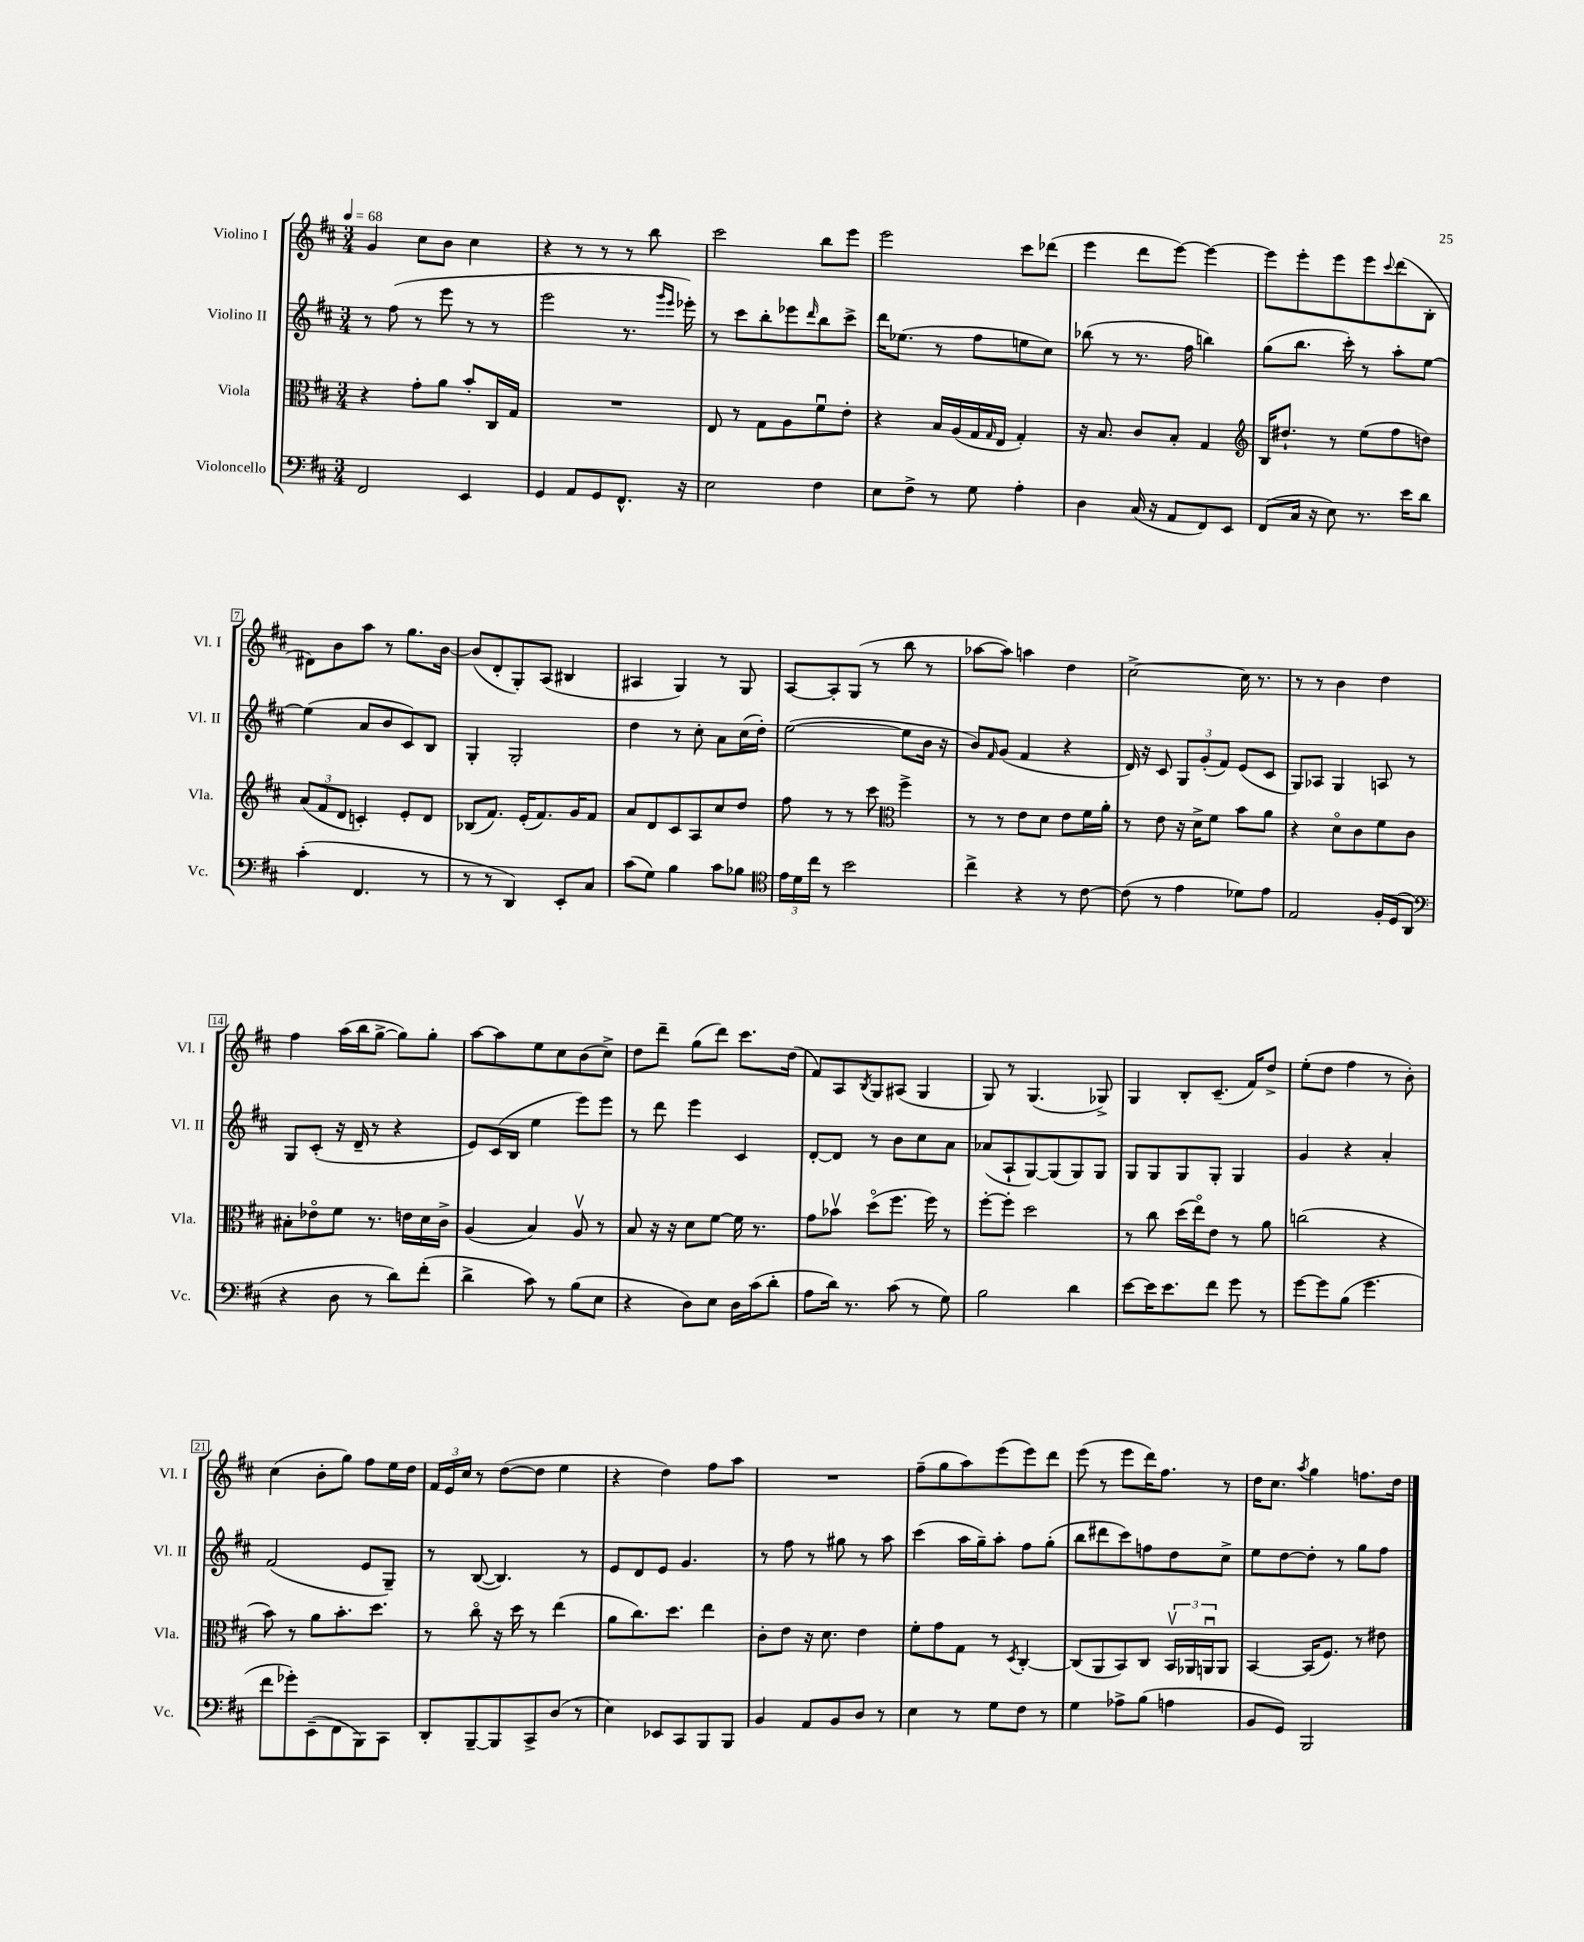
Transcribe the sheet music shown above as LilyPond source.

<<
\new StaffGroup <<
\new Staff = "s0" \with { instrumentName = "Violino I" shortInstrumentName = "Vl. I" } {
    \clef treble \key d \major \numericTimeSignature \time 3/4 \tempo 4 = 68
    g'4 cis''8 b'8 cis''4 |
    r4 r8 r8 r8 b''8 |
    cis'''2 b''8 e'''8 |
    e'''2 cis'''8 des'''8( |
    e'''4 d'''8 e'''8~) e'''4~ |
    e'''8 e'''8-. e'''8 e'''8 \appoggiatura { cis'''8 } d'''8( b8-. |
    dis'8) b'8 a''8 r8 g''8. b'16~ |
    b'8( d'8-. g8-.) a8( bis4 |
    ais4 g4) r8 g8 |
    a8~ a8-. g8( r8 b''8 r8 |
    aes''8~ aes''8) a''4 d''4 |
    cis''2~-> cis''16 r8. |
    r8 r8 b'4 d''4 |
    fis''4 a''16( b''16 g''8~-> g''8) g''8-. |
    a''8~ a''8 e''8 cis''8 b'8( cis''8->) |
    d''8 d'''8-- g''8( d'''8) cis'''8. d''16( |
    fis'8) a8 \acciaccatura { b8 } g8 ais8( g4 |
    g8) r8 g4.( ges8->) |
    g4 b8-. cis'8.--( fis'16) d''8-> |
    e''8-.( d''8 fis''4 r8 b'8-.) |
    cis''4( b'8-. g''8) fis''8 e''16 d''16 |
    \tuplet 3/2 { fis'16 e'16 cis''16 } r8 d''8~( d''8 e''4 |
    r4 d''4) fis''8 a''8 |
    R2. |
    fis''8--( g''8 a''8) e'''8( e'''8) d'''8 |
    e'''8( r8 e'''8 d'''16) fis''8. r8 |
    d''16 cis''8. \acciaccatura { a''8 } g''4 f''8. d''16 \bar "|." |
}
\new Staff = "s1" \with { instrumentName = "Violino II" shortInstrumentName = "Vl. II" } {
    \clef treble \key d \major \numericTimeSignature \time 3/4
    r8 fis''8( r8 e'''8 r8 r8 |
    e'''2 r8. \grace { g'''16 e'''16 } ees'''16-.) |
    r8 cis'''8 b''8-. ees'''8 \grace { d'''16 } b''8 cis'''8-> |
    d'''16 ees''8.( r8 fis''8 e''8 cis''8) |
    bes''8( r8 r8. fis''16 b''4) |
    g''8( b''8. cis'''16-.) r8 a''8-. e''8~ |
    e''4( a'8 b'8 cis'8) b8 |
    g4-. g2-. |
    d''4 r8 cis''8-. a'8 cis''16( d''16-.) |
    e''2~( e''8 b'16 r16 |
    b'8) \grace { fis'16 } g'8( fis'4 r4 |
    d'16) r16 cis'8 \tuplet 3/2 { g8 g'8-.( fis'8) } e'8( cis'8 |
    g8) aes8 g4 a8 r8 |
    g8 cis'8-.( r16 d'16-- r8 r4 |
    e'8) cis'16( b16 e''4 e'''8) e'''8 |
    r8 d'''8 e'''4 cis'4 |
    d'8~-. d'8 r8 b'8 cis''8 a'8 |
    aes'8( a8-! g8~) g8( g8) g8 |
    g8 g8 g8 g8-. g4 |
    g'4 r4 a'4-. |
    fis'2( e'8 g8--) |
    r8 b8~( b4.) r8 |
    e'8 d'8 e'8 g'4. |
    r8 fis''8 r8 gis''8 r8 a''8 |
    cis'''4( a''16 g''16--) a''8-. fis''8 g''8-.( |
    b''8 dis'''8 cis'''8) f''8 d''8 cis''8-> |
    e''8 d''8~ d''8-. r8 g''8 fis''8 \bar "|." |
}
\new Staff = "s2" \with { instrumentName = "Viola" shortInstrumentName = "Vla." } {
    \clef alto \key d \major \numericTimeSignature \time 3/4
    r4 g'8-. a'8 b'8-. cis16 g16 |
    R2. |
    e8 r8 g8 a8 fis'8\downbow e'8-. |
    r4 b16 a16( g16 \grace { g16 } e16 g4-.) |
    r16 b8. cis'8 b8-. g4 |
    \clef treble b16 dis''8.-! r8 e''8( fis''8 d''8) |
    \tuplet 3/2 { a'8( fis'8 d'8 } c'4-.) e'8-. d'8 |
    bes8( fis'8.) e'16-.( fis'8.) g'16 fis'8 |
    a'8 d'8 cis'8 a8 cis''8 d''8 |
    fis''8 r8 r8 cis'''8 \clef alto fis''4-> |
    r8 r8 e'8 d'8 e'8 fis'16 a'16-. |
    r8 e'8 r16 d'16-> fis'8 b'8 a'8 |
    r4 d'8\flageolet cis'8 fis'8 cis'8 |
    bis8-. ees'8\flageolet fis'8 r8. e'16 d'16 cis'16-> |
    a4( b4) a8\upbow r8 |
    b8 r16 r16 d'8 fis'8~ fis'16 r8. |
    g'8 bes'8\upbow d''8\flageolet( fis''8. fis''16) r8 |
    fis''8~-. fis''8-. d''2 |
    r8 cis''8 d''16( e''16\flageolet) e'8 r8 a'8 |
    c''2( r4 |
    b'8) r8 a'8 b'8.-. d''8. |
    r8 cis''8\flageolet r16 d''16 r8 e''4( |
    a'8 cis''8.) d''8. e''4 |
    cis'8-. e'8 r16 d'8. e'4 |
    fis'8-. g'8 g8 r8 \acciaccatura { d8 } cis4~-. |
    cis8( a,8 b,8) cis8 \tuplet 3/2 { b,16\upbow aes,16 a,16\downbow } a,8 |
    b,4~ b,16( fis8.) r8 eis'8 \bar "|." |
}
\new Staff = "s3" \with { instrumentName = "Violoncello" shortInstrumentName = "Vc." } {
    \clef bass \key d \major \numericTimeSignature \time 3/4
    fis,2 e,4 |
    g,4 a,8 g,8 fis,8.-^ r16 |
    e2 fis4 |
    e8 fis8-> r8 g8 a4-. |
    d4 cis16( r16 a,8 fis,8) e,8 |
    fis,8( cis16 r16 e8) r8. e'16 d'8 |
    cis'4-.( fis,4. r8 |
    r8 r8 d,4) e,8-. cis8 |
    cis'8( g8) b4 cis'8 bes8 |
    \clef tenor \tuplet 3/2 { e'16 d'16 cis''16 } r8 b'2 |
    cis''4-> r4 r8 cis'8~ |
    cis'8( r8 e'4 des'8) e'8 |
    e2 fis16-. d16( a,8 |
    \clef bass r4 d8 r8 d'8) fis'8-.( |
    d'4-> cis'8) r8 b8( e8 |
    r4 d8) e8 d16 cis'16( d'8-. |
    a8 d'16) r8. cis'8( r8 g8) |
    b2 d'4 |
    e'8~ e'16 e'8. fis'8 g'8 r8 |
    g'8~ g'8 b8( g'4. |
    fis'8 ges'8-.) e,8--( fis,8 b,,8) cis,8 |
    d,8-. b,,8~-- b,,8 cis,8-> d8( r8 |
    e4) ees,8 cis,8 b,,8 b,,8 |
    b,4 a,8 b,8 d8 r8 |
    e4 r8 g8 fis8 r8 |
    g4 aes8-> b8( a4 |
    b,8 g,8) b,,2 \bar "|." |
}
>>
>>
\layout { \context { \Score \override BarNumber.stencil = #(make-stencil-boxer 0.1 0.3 ly:text-interface::print) } }
